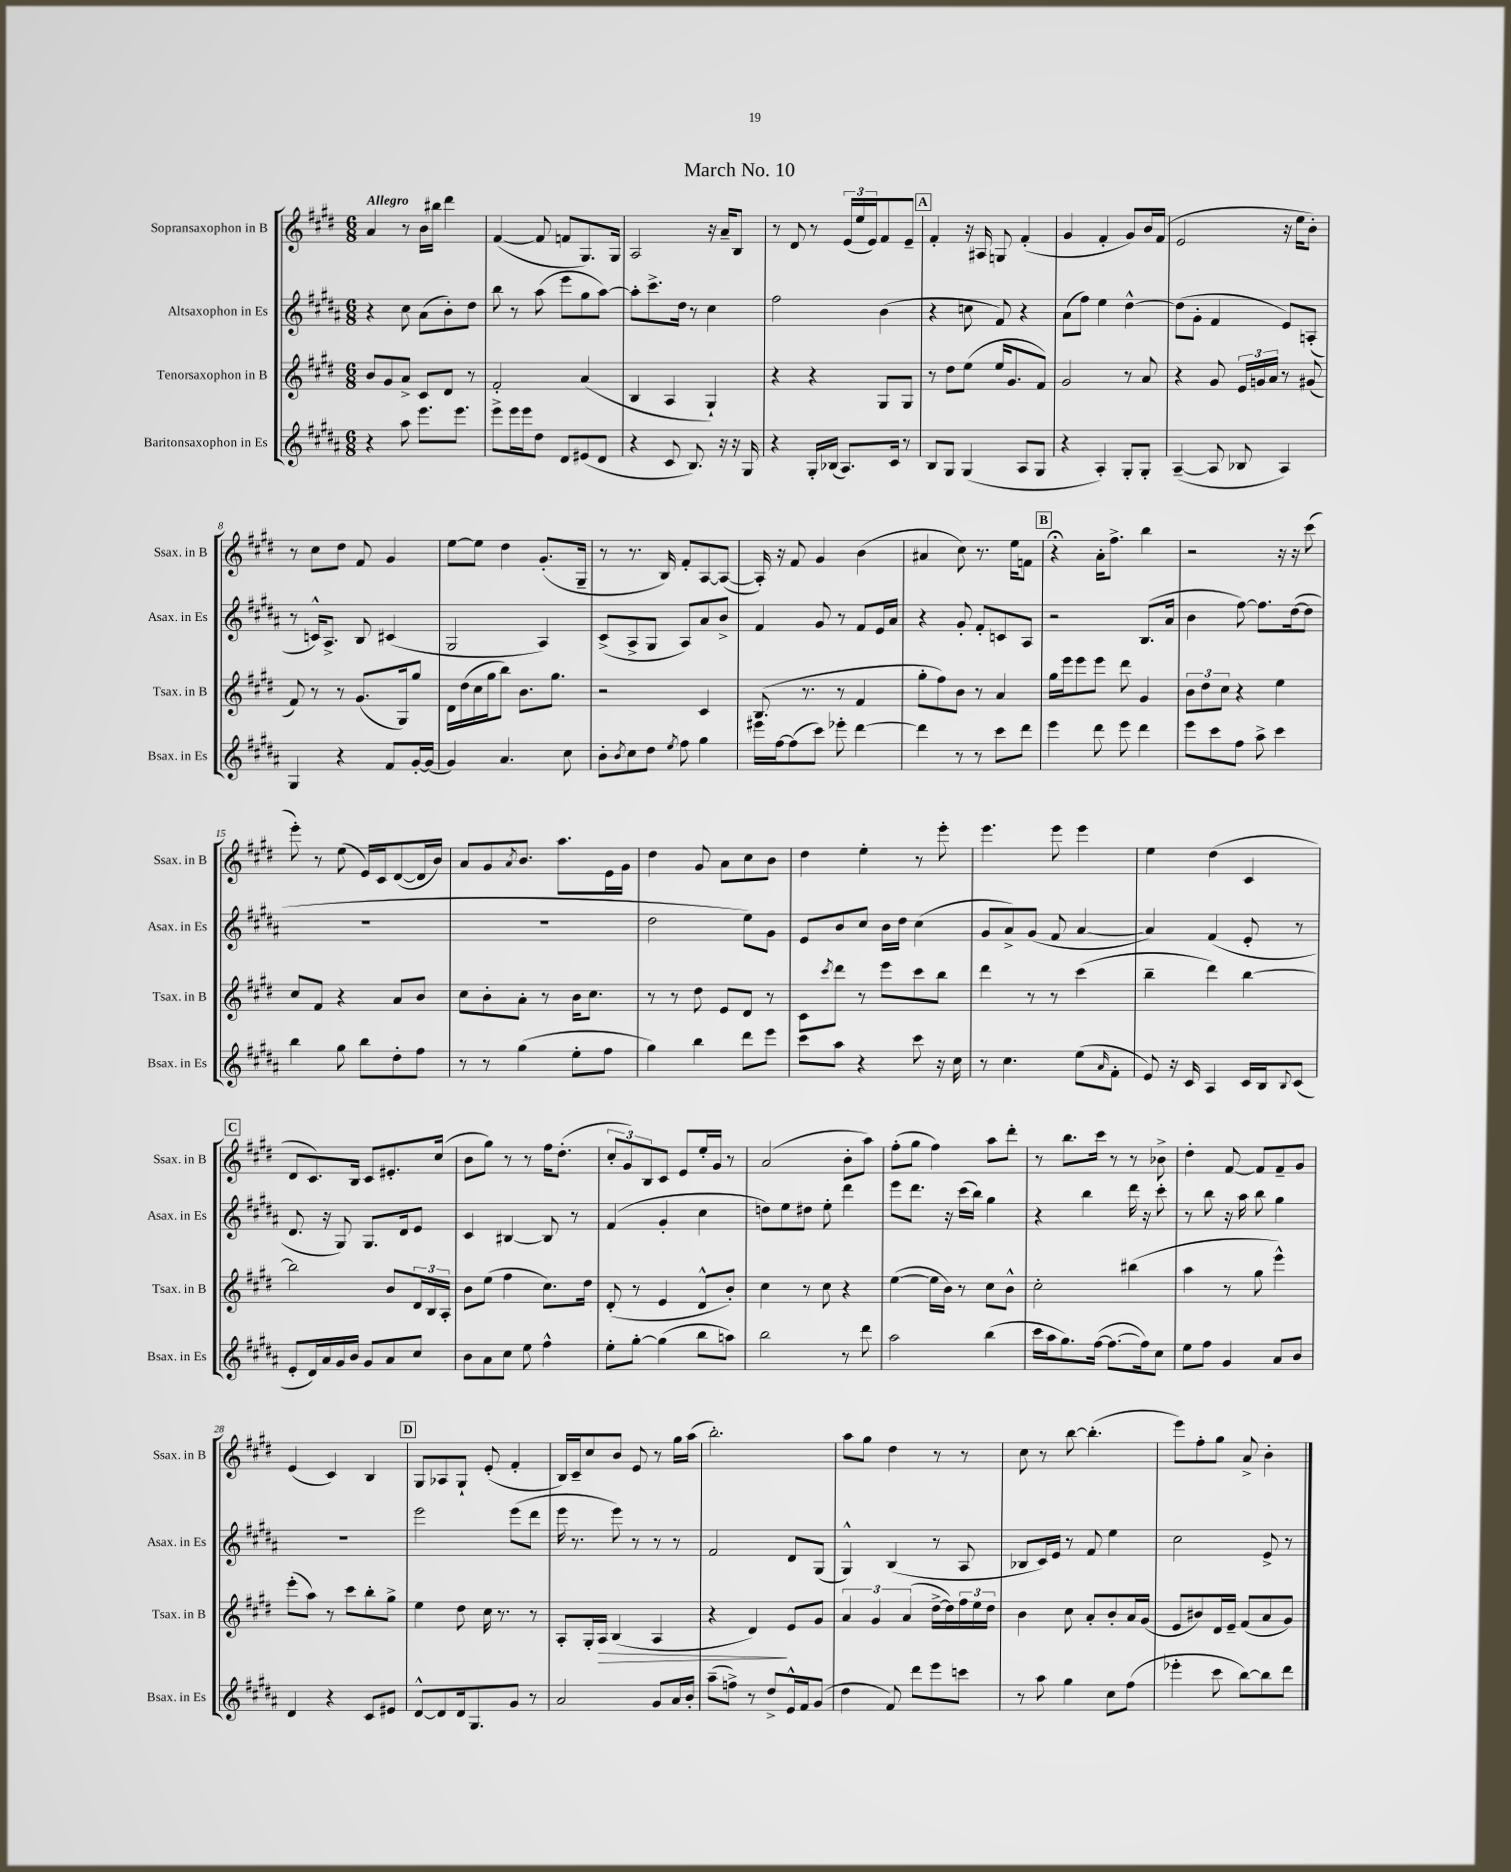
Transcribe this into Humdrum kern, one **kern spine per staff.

**kern	**kern	**kern	**kern
*staff4	*staff3	*staff2	*staff1
*clefG2	*clefG2	*clefG2	*clefG2
*k[f#c#g#d#a#]	*k[f#c#g#d#]	*k[f#c#g#d#a#]	*k[f#c#g#d#]
*M6/8	*M6/8	*M6/8	*M6/8
4r	8b/L	4r	4a/
.	8g#/	.	.
8aa#\	8a^/J	8cc#\	8r
8.eee\L	8c#/L	(8a#\L	16b\LL
.	.	.	16bb#\JJ
.	8d#/J	8b'\)	4ddd#\
8.eee\J	.	.	.
.	8r	8dd#\J	.
=	=	=	=
8eee^\L	2f#'/	8bb\	([4f#/
16eee\L	.	8r	.
16eee\J	.	.	.
8dd#\J	.	(8aa#\	8f#/]
8d#/L	.	8eee\L	8f/L
(8e#/	(4a/	8gg#\	8.G#/)
8d#/J	.	[8aa#\J)	.
.	.	.	16G#/Jk
=	=	=	=
4r	4B/	8aa#'\]L	2A/
.	.	8.ccc#^\	.
8c#/	4A/	.	.
.	.	16dd#\Jk	.
8.B/)	.	8r	.
.	4G#`/)	4cc#\	16r
16r	.	.	16a~/LK
16r	.	.	8B/J
16G#/	.	.	.
=	=	=	=
4r	4r	2ff#\	8r
.	.	.	8d#/
16G#'/LL	4r	.	8r
(16B-/JJ	.	.	.
8.A#/L)	.	.	(24e/LL
.	.	.	24ee/
.	.	.	24e/J)
.	8G#/L	(4b\	8f#/
16c#/Jk	.	.	.
8r	8G#/J	.	8e~/J
=	=	=	=
8B/L	8r	4r	4f#'/
8G#/J	8dd#\L	.	.
(4G#/	(8ee\J	8cc\	16r
.	.	.	16A#/
.	16ee/LK	8f#/)	8G/
.	8.g#/	.	.
8A#/L	.	4r	(4f#'/
8G#/J	8f#/J)	.	.
=	=	=	=
4r	2g#/	(8a#\L	4g#/
.	.	8ff#\J)	.
4A#'/)	.	4ee\	4f#'/
8G#'/L	8r	[4dd#^^\	8g#/L)
8G#'/J	8a/	.	16b/L
.	.	.	(16f#/JJ
=	=	=	=
([4A#~/	4r	(8dd#\]L	2e/
.	.	8g#'\J	.
8A#/]	8g#/	4f#/	.
8B-/	24e/LL	.	.
.	24g/	.	.
.	24a/JJ	.	.
4A#/)	8r	8e/L)	16r
.	.	.	16ee\LK
.	(8g#/	(8A'/J	8b'\J)
=	=	=	=
4G#/	8f#/)	8r	8r
.	8r	16c^^/LK)	8cc#\L
.	.	8.A#^/J	.
4r	8r	.	8dd#\J
.	(8.g#/L	8B/	8f#/
8f#/L	.	(4c#/	4g#/
.	16G#/k)	.	.
[16g#'/L	8gg#/J	.	.
(16g#/]JJ	.	.	.
=	=	=	=
4g#/)	16d#\LL	2G#/	[8ee\L
.	(16dd#\	.	.
.	16cc#\	.	8ee\]J
.	16gg#\J	.	.
4.a#/	8bb\J)	.	4dd#\
.	8.b\L	.	.
.	.	4A#/)	(8.g#'/L
.	8.gg#\J	.	.
8cc#\	.	.	.
.	.	.	16G#~/Jk
=	=	=	=
8b'\L	2r	(8c#^/L	8r
8qb/	.	.	.
8cc#\	.	8A#^/	8.r
8dd#\J	.	8G#/J	.
.	.	.	16B/)
8qee/	.	.	.
8ff#\	.	8A#/L)	8f#'/L
4gg#\	4c#/	8a#/	[8A/
.	.	8b^/J	(8A/_J
=	=	=	=
16eee#\LL	(8.B/	4f#/	16A'/])
[16ff#\J	.	.	16r
(8ff#\]	.	.	8f#/
.	8.r	.	.
8ccc#\J)	.	8g#/	4g#/
8eee-'\	8r	8r	.
[4ddd#\	4f#/	8f#/L	(4b\
.	.	16e/L	.
.	.	16a#/JJ	.
=	=	=	=
4ddd#\]	8gg#'\L	4r	4a#/
.	8ff#\)	.	.
8r	8b\J	8g#'/	8cc#\)
8r	8r	8f#'/L	8.r
8ccc#\L	4a/	8c/	.
.	.	.	16ee\LK
8ddd#\J	.	8A#/J	8f\J
=	=	=	=
4eee\	16gg#\LL	2r	4r;
.	16eee\J	.	.
.	8eee\	.	.
8ddd#\	8eee\J	.	16a'\LK
.	.	.	8.ff#^\J
8eee\	8ddd#\	.	.
4ddd#\	4g#/	(8.B/L	4bb\
.	.	16a#/Jk	.
=	=	=	=
8eee\L	12b\L	4b\	2r
.	12dd#\	.	.
8ccc#\	.	.	.
.	12cc#\J	.	.
8ff#\J	4r	[8ff#\)	.
8aa#^\	.	8.ff#\]L	.
4ccc#\	4ee\	.	16r
.	.	([16dd#\k	16r
.	.	8dd#\]J	(8ccc#\
=	=	=	=
4bb\	8cc#/L	2.r	8eee'\)
.	8f#/J	.	8r
8gg#\	4r	.	(8ee\
8bb\L	.	.	16e/LL)
.	.	.	16c#/J
8dd#'\	8a/L	.	([8d#/
8ff#\J	8b/J	.	16d#/]L
.	.	.	16b/JJ)
=	=	=	=
8r	8cc#\L	2.r	8a/L
8r	8b'\	.	8g#/
.	.	.	8qa/
(4gg#\	8a'\J	.	8.b/J
.	8r	.	.
.	.	.	8.aa\L
8ee'\L	16b\LK	.	.
.	8.cc#\J	.	.
8ff#\J	.	.	16e\L
.	.	.	16g#\JJ
=	=	=	=
4gg#\)	8r	2dd#\	4dd#\
.	8r	.	.
4bb\	8dd#\	.	8g#/
.	8e/L	.	8a\L
8ddd#\L	8d#/J	8ee\L)	8cc#\
8eee\J	8r	8g#\J	8b\J
=	=	=	=
8ccc#\L	8c#\L	8e/L	4dd#\
.	8qccc#/	.	.
8aa#\J	8ddd#\J	8b/	.
4r	8r	8cc#/J	4ee'\
.	8eee\L	16b\LL	.
.	.	16dd#\JJ	.
8ccc#\	8ccc#\	(4cc#\	8r
16r	8bb\J	.	8eee'\
16cc#\	.	.	.
=	=	=	=
8r	4ddd#\	8g#/L	4.eee\
4.cc#\	.	8a#^/)	.
.	8r	(8g#/J	.
.	8r	8f#/	8eee\
(8ee\L	(4ccc#\	[4a#/	4eee\
16qqa#/	.	.	.
8f#'\J	.	.	.
=	=	=	=
8e/)	4bb~\	4a#/])	4ee\
16r	.	.	.
16c#/	.	.	.
4A#/	4ddd#\)	(4f#/	(4dd#\
16c#/LL	[4bb\	8e'/	4c#/
16B/J	.	.	.
8qqB/	.	.	.
(8c#/J	.	8r	.
=	=	=	=
8e'/L	2bb\]	8.d#/	8d#/L
16d#/L)	.	.	8.c#/)
16a#/	.	16r	.
16g#/	.	8G#/)	.
16b/JJ	.	.	16B/Jk
8g#/L	.	8.G#/L	8c#/L
8a#/	8b/L	.	8.e#'/
.	.	16d#/k	.
8cc#/J	24d#/L	8e/J	.
.	24B/	.	.
.	.	.	(16cc#/Jk
.	24A'/JJ	.	.
=	=	=	=
8b\L	8b\L	4c#/	8b\L
8a#\	(8ee\J	.	8gg#\J)
8cc#\J	4ff#\	[4B#/	8r
8ee\	.	.	8r
4ff#^^\	8.cc#\L)	8B#/]	16ff#\LK
.	.	.	(8.dd#'\J
.	.	8r	.
.	16dd#\Jk	.	.
=	=	=	=
8ee'\L	(8d#'/	(4f#/	12cc#'/L
.	.	.	12g#/)
[8gg#'\J	8r	.	.
.	.	.	12B/
(4gg#\]	4e/	4g#'/	8c#/J
.	.	.	8e/L
8bb\L	8d#^^/L	4cc#\	16ee'/L
.	.	.	16g#/JJ
8aa\J)	8b'/J)	.	8r
=	=	=	=
2bb\	4cc#\	8dd\L)	(2a/
.	.	8ee\	.
.	8r	8dd#\J	.
.	8cc#\	8ee'\	.
8r	4r	4ddd#\	8b'\L
8ddd#\	.	.	8aa\J)
=	=	=	=
2aa#\	([4ee\	8eee\L	(8ff#'\L
.	.	8.ddd#\J	8gg#\J
.	16ee\]LL	.	4ff#\)
.	16b\JJ)	16r	.
.	8r	(16ccc#\LL	.
.	.	16bb\JJ)	.
(4bb\	8cc#\L	4gg#\	8aa\L
.	8b^^\J	.	8ddd#'\J
=	=	=	=
16ccc#\LL	2cc#'\	4r	8r
16aa#\J	.	.	.
8.gg#\)	.	.	8.bb\L
.	.	4bb\	.
([16ff#\Jk	.	.	16ccc#\Jk
8.ff#\_L	.	.	8r
.	(4bb#\	16ddd#\	8r
16ff#\]k)	.	16r	.
8cc#\J	.	8ccc#'\	8b-^\
=	=	=	=
8ee\L	4aa\	8r	4dd#'\
8ff#\J	.	8bb\	.
4g#/	8r	16r	[8f#/
.	.	16aa#\	.
.	8gg#\	8bb\	8f#/]L
8a#/L	4eee^^\)	4gg#\	8f#~/
8b/J	.	.	8g#/J
=	=	=	=
4d#/	(8eee'\L	2.r	(4e/
.	8aa\J)	.	.
4r	8r	.	4c#/)
.	8ccc#\L	.	.
8c#/L	8bb'\	.	4B/
8e#/J	8gg#^\J	.	.
=	=	=	=
[8d#^^/L	4ee\	2eee\	8G#/L
8d#/]	.	.	8A-/
16d#/k	8dd#\	.	8G#`/J
8.G#/	.	.	.
.	16cc#\	.	(8e'/
.	8.r	.	.
8g#/J	.	(8eee\L	4f#'/
8r	8r	8ddd#\J	.
=	=	=	=
2a#/	8A'/L	16eee\	16B/LL)
.	.	8.r	16c#~/J
.	16G#'/L	.	8cc#/
.	16A/JJ	.	.
.	(4B/	8eee\)	8b/J
.	.	8r	8e/
8g#/L	4A/	8r	8r
16a#/L	.	8r	16gg#\LL
16b'/JJ	.	.	(16aa\JJ
=	=	=	=
(8aa#~\L	4r	2f#/	2.bb'\)
8ff^\J)	.	.	.
8r	4d#/)	.	.
8dd#^/L	.	.	.
16e^^/L	8e/L	8d#/L	.
16f#/J	.	.	.
(8g#/J	8g#/J	(8G#/J	.
=	=	=	=
4dd#\	6a/	4G#^^/)	8aa\L
.	.	.	8gg#\J
.	6g#/	.	.
8f#/)	.	(4B/	4dd#\
.	(6a/	.	.
8ddd#\L	.	.	.
8eee\	[16dd#^\LL	8r	8r
.	16dd#\])	.	.
8ccc\J	24ff#\	8A#/	8r
.	24ee\	.	.
.	24dd#\JJ	.	.
=	=	=	=
8r	4b\	8B-/L	8cc#\
8aa#\	.	16c#/L)	8r
.	.	16e/JJ	.
4gg#\	8cc#\	8r	[8bb\
.	8a'/L	8f#/	(4.bb'\]
8cc#\L	8b'/	4ee\	.
(8ff#\J	16a/L	.	.
.	(16g#/JJ	.	.
=	=	=	=
4eee-'\	8e/L	2cc#\	8eee\L)
.	8b#/)	.	8ff#'\
8ccc#\	16d#/L	.	8gg#\J
.	16e~/JJ	.	.
[8bb\L)	(8f#/L	.	8a^/
8bb\]	8a/	8e^/	4b'\
8ddd#\J	8g#/J)	8r	.
==	==	==	==
*-	*-	*-	*-
